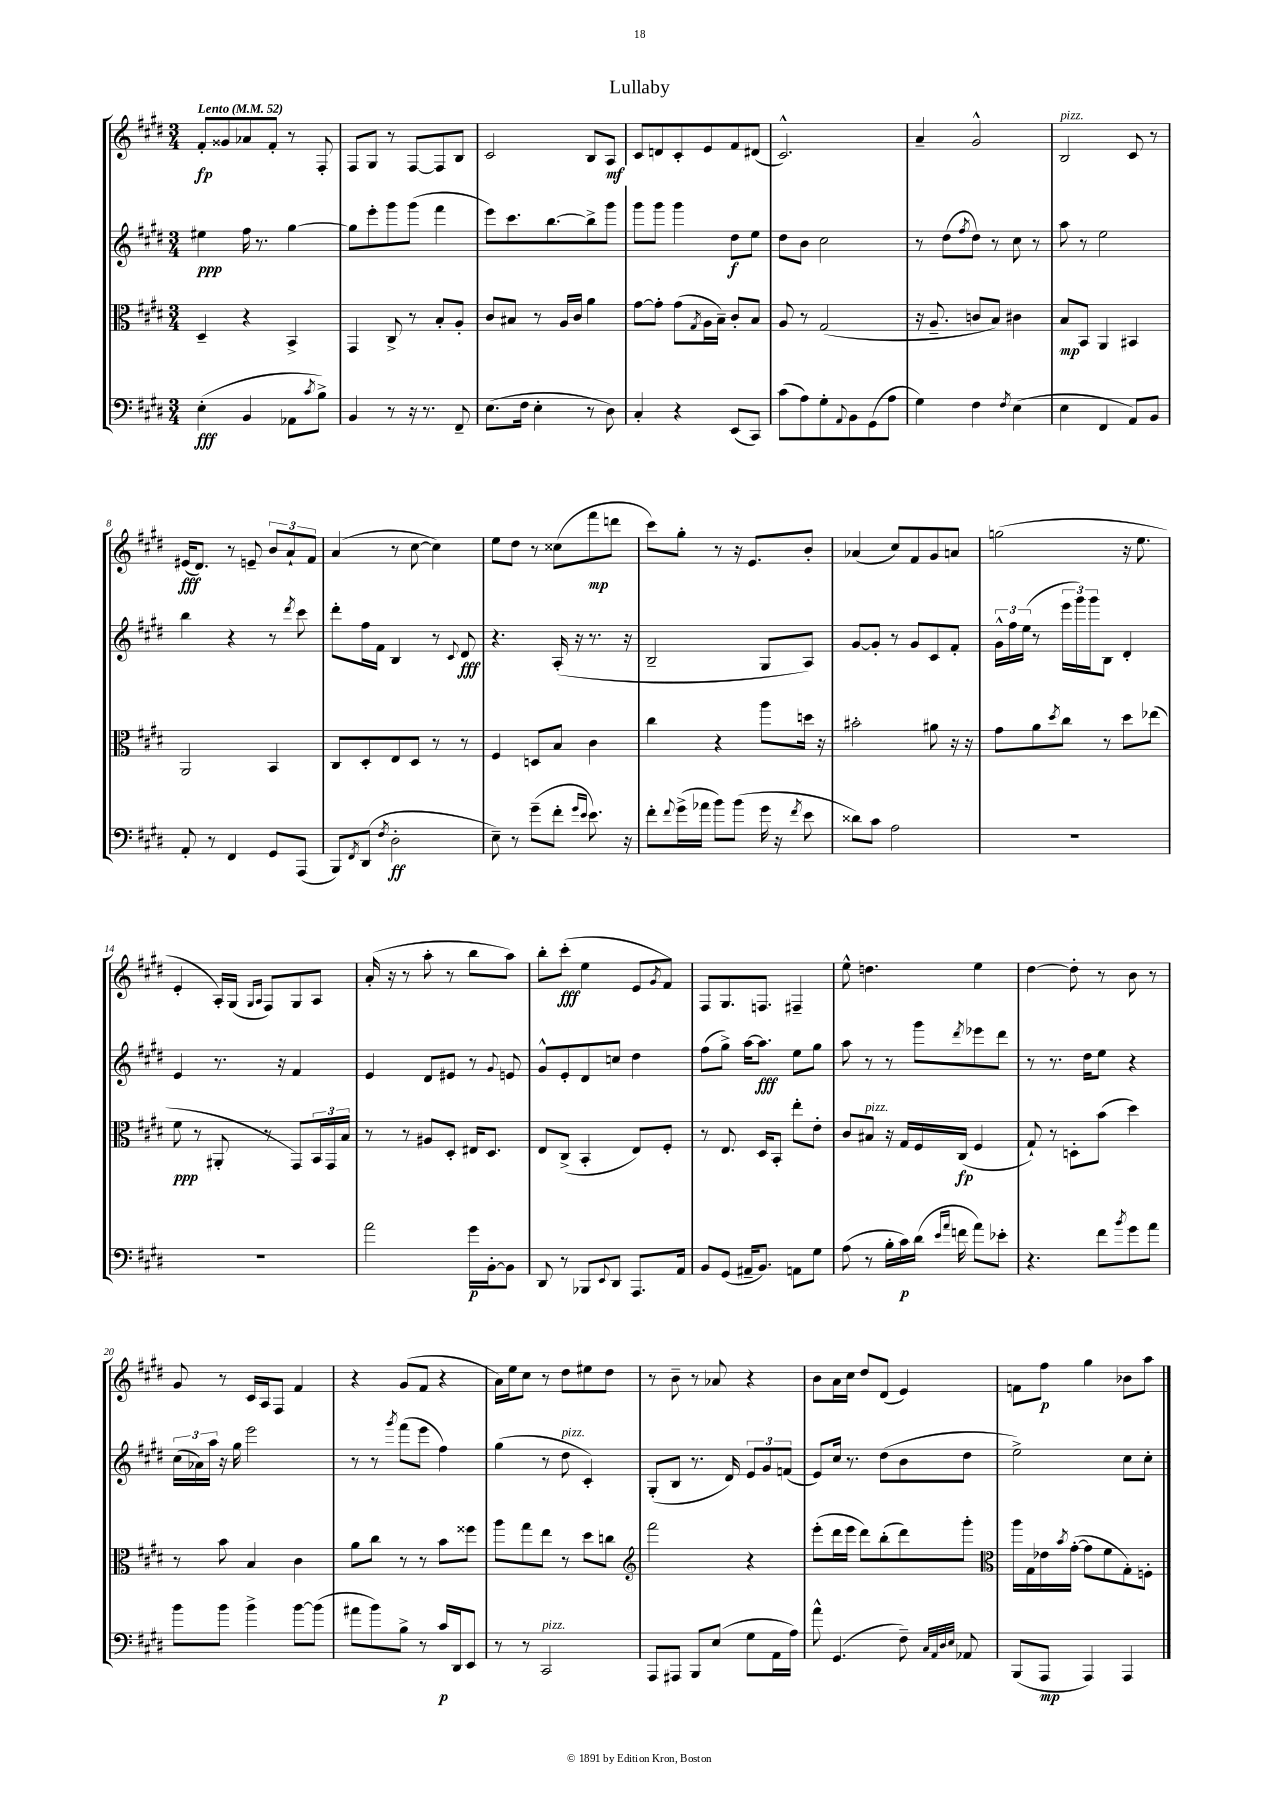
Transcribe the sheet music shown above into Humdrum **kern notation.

**kern	**kern	**kern	**kern
*staff4	*staff3	*staff2	*staff1
*clefF4	*clefC3	*clefG2	*clefG2
*k[f#c#g#d#]	*k[f#c#g#d#]	*k[f#c#g#d#]	*k[f#c#g#d#]
*M3/4	*M3/4	*M3/4	*M3/4
*MM52	*MM52	*MM52	*MM52
(4E'	4D#~	4ee#	8f#'
.	.	.	8g##
4BB	4r	16ff#	8a-
.	.	8.r	.
.	.	.	8f#'
8AA-	4BB^	[4gg#	8r
8qc#	.	.	.
8B^)	.	.	8F#'
=	=	=	=
4BB	4GG#	8gg#]	8F#
.	.	8eee'	8G#
8r	8C#^	8ggg#	8r
16r	8r	(8ggg#	[8F#
8.r	.	.	.
.	8B'	4fff#	8F#]
8FF#~	8A'	.	8B
=	=	=	=
(8.E	8c#	8eee)	2c#
.	8B#	8.ccc#	.
16F#	.	.	.
4E'	8r	.	.
.	.	[8.bb	.
.	16A	.	.
.	16c#	.	.
8r	4a	8bb^]	8B
8D#)	.	8ggg#	8A
=	=	=	=
4C#'	[8g#	8ggg#	8c#
.	8g#']	8ggg#	8d
4r	(8g#	4ggg#	8c#'
.	8qG#	.	.
.	16A	.	8e
.	16B~)	.	.
(8EE	8c#'	8dd#	8f#
8CC#)	8B	8ee	(8d#
=	=	=	=
(8c#	8A	8dd#	2.c#^^)
8A)	8r	8b	.
8G#'	(2G#	2cc#	.
8qqAA	.	.	.
8BB	.	.	.
(8GG#	.	.	.
8A	.	.	.
=	=	=	=
4G#)	16r	8r	4a~
.	8.A~	.	.
.	.	(8dd#	.
.	.	8qff#	.
4F#	8c	8dd#)	2g#^^
.	8B)	8r	.
8qF#	.	.	.
(4E	4c#	8cc#	.
.	.	8r	.
=	=	=	=
4E	8B	8aa	2B
.	8BB	8r	.
4FF#	4AA	2ee	.
8AA)	4BB#	.	8c#
8BB	.	.	8r
=	=	=	=
8AA'	2AA	4bb	(16e#
.	.	.	8.d#)
8r	.	.	.
4FF#	.	4r	8r
.	.	.	8e~
8GG#	4BB	8r	12b
.	.	.	12a`
.	.	8qddd#	.
(8AAA	.	8ccc#	.
.	.	.	12f#
=	=	=	=
8BBB)	8C#	8ddd#'	(4a
8qFF#	.	.	.
(8DD#	8D#'	16ff#	.
.	.	16f#	.
8qF#	.	.	.
2D#'	8E	4B	8r
.	8D#	.	[8cc#
.	8r	8r	4cc#])
.	.	8qqc#	.
.	8r	8d#	.
=	=	=	=
8E~)	4F#	4.r	8ee
8r	.	.	8dd#
(8g#~	8D	.	8r
8f#'	8B	(16A'	(8cc##
.	.	16r	.
16qqg#	.	.	.
16qqe	.	.	.
8.e)	4c#	8.r	8fff#
.	.	.	8ddd
16r	.	16r	.
=	=	=	=
8f#'	4cc#	2B~	8ccc#)
8qqf#	.	.	.
(16g#^	.	.	8gg#'
16a-	.	.	.
8b)	4r	.	8r
(8b	.	.	16r
.	.	.	8.e
16g#	8aa	8G#	.
16r	.	.	.
8qf#	.	.	.
8e	16dd	8A)	8b'
.	16r	.	.
=	=	=	=
8d##)	2b#'	[8g#	(4a-
8c#	.	8g#']	.
2A	.	8r	8cc#)
.	.	8g#	8f#
.	8a#	8c#	8g#
.	16r	8f#'	8a
.	16r	.	.
=	=	=	=
2.r	8g#	24g#^^	(2gg
.	.	24ff#	.
.	.	(24ee	.
.	8a	8r	.
.	8qdd#	.	.
.	8cc#	24eee	.
.	.	24ggg#)	.
.	.	24ggg#	.
.	8r	8B	.
.	8dd#	4d#'	16r
.	.	.	8.ee
.	(8ee-	.	.
=	=	=	=
2.r	8f#	4e	4e'
.	8r	.	.
.	8AA#'	8.r	16A')
.	.	.	(16G#
.	.	.	16qqG#
.	.	.	16qqA
.	8r	.	8F#)
.	.	16r	.
.	8GG#)	4f#	8G#
.	24BB	.	8A
.	24GG#	.	.
.	24B	.	.
=	=	=	=
2a	8r	4e	(16a'
.	.	.	16r
.	8r	.	8r
.	8A#	8d#	8aa'
.	8D#'	8e#	8r
16g#	16E#	8r	8bb
[16BB'	8.D#	.	.
.	.	8qqg#	.
8BB]	.	8e	8aa)
=	=	=	=
8DD#	8E	8g#^^	8bb'
8r	(8C#^	8e'	(8ccc#'
8BBB-	4BB'	8d#	4ee
8qqEE	.	.	.
8DD#	.	8cc	.
8.AAA	8E)	4dd#	8e
.	.	.	8qg#
.	8F#'	.	8f#)
16AA	.	.	.
=	=	=	=
8BB	8r	(8ff#	8F#
(8GG#	8.E	8gg#^)	8.G#
16AA#~	.	[16aa	.
8.BB)	16D#	8.aa]	8.F
.	8BB'	.	.
8AA	8ee'	8ee	4F#~
8G#	8e'	8gg#	.
=	=	=	=
(8A	8c#	8aa	8ee^^
8r	8B#	8r	4.dd
16B'	16r	8r	.
16c#)	16G#	.	.
(16d#	16F#	8ggg#	.
16qqe	.	.	.
16qqa	.	.	.
16f	(16C#	.	.
.	.	8qddd#	.
8a)	4F#	8eee-	4ee
8e-'	.	8ddd#	.
=	=	=	=
4.r	8G#`)	8r	[4dd#
.	8r	8.r	.
.	8D'	.	8dd#']
.	.	16dd#	.
8f#	(8b	8ee	8r
8qb	.	.	.
8g#	4dd#)	4r	8b
8a	.	.	8r
=	=	=	=
8b	8r	(24cc#	8g#
.	.	24a-)	.
.	.	24aa	.
8b	8b	16r	8r
.	.	16gg#	.
4b^	4B	2eee	16c#
.	.	.	16A
.	.	.	8F#
[8b	4c#	.	4f#
(8b]	.	.	.
=	=	=	=
8a#	8a	8r	4r
8b)	8cc#	8r	.
.	.	8qggg#	.
8B^	8r	(8fff#	(8g#
8r	8r	8eee	8f#
16c#	8b	4ff#)	4r
16DD#	.	.	.
8EE	8ff##	.	.
=	=	=	=
8r	8aa	(4gg#	16a)
.	.	.	16ee
8r	8gg#	.	8cc#
2CC#	8ee	8r	8r
.	8r	8dd#	8dd#
.	8dd#	4c#')	8ee#
.	8cc	.	8dd#
=	=	=	=
*	*clefG2	*	*
8AAA	2fff#	(8G#'	8r
8AAA#	.	8B	8b~
8BBB	.	8.r	8r
(8E	.	.	8a-
.	.	16d#)	.
8G#	4r	12e	4r
.	.	12g#	.
16AA	.	.	.
.	.	(12f	.
16A)	.	.	.
=	=	=	=
8a^^	(8eee'	8e)	8b
(4.GG#	16ddd#	16cc#	16a
.	16eee	8.r	16cc#
.	8ddd#)	.	8dd#
.	(8bb'	(8dd#	(8d#
8F#~)	8ddd#)	8b	4e)
32qqC#	.	.	.
32qqAA	.	.	.
32qqD#	.	.	.
32qqE	.	.	.
8AA-	8ggg#'	8dd#	.
=	=	=	=
*	*clefC3	*	*
(8BBB	16aa	2ee^)	8f
.	16G#	.	.
8AAA	16e-	.	8ff#
.	8qb	.	.
.	([16g#'	.	.
4AAA)	8g#]	.	4gg#
.	8f#	.	.
4AAA	8G#')	8cc#	8b-
.	8F'	8cc#'	8aa
==	==	==	==
*-	*-	*-	*-
